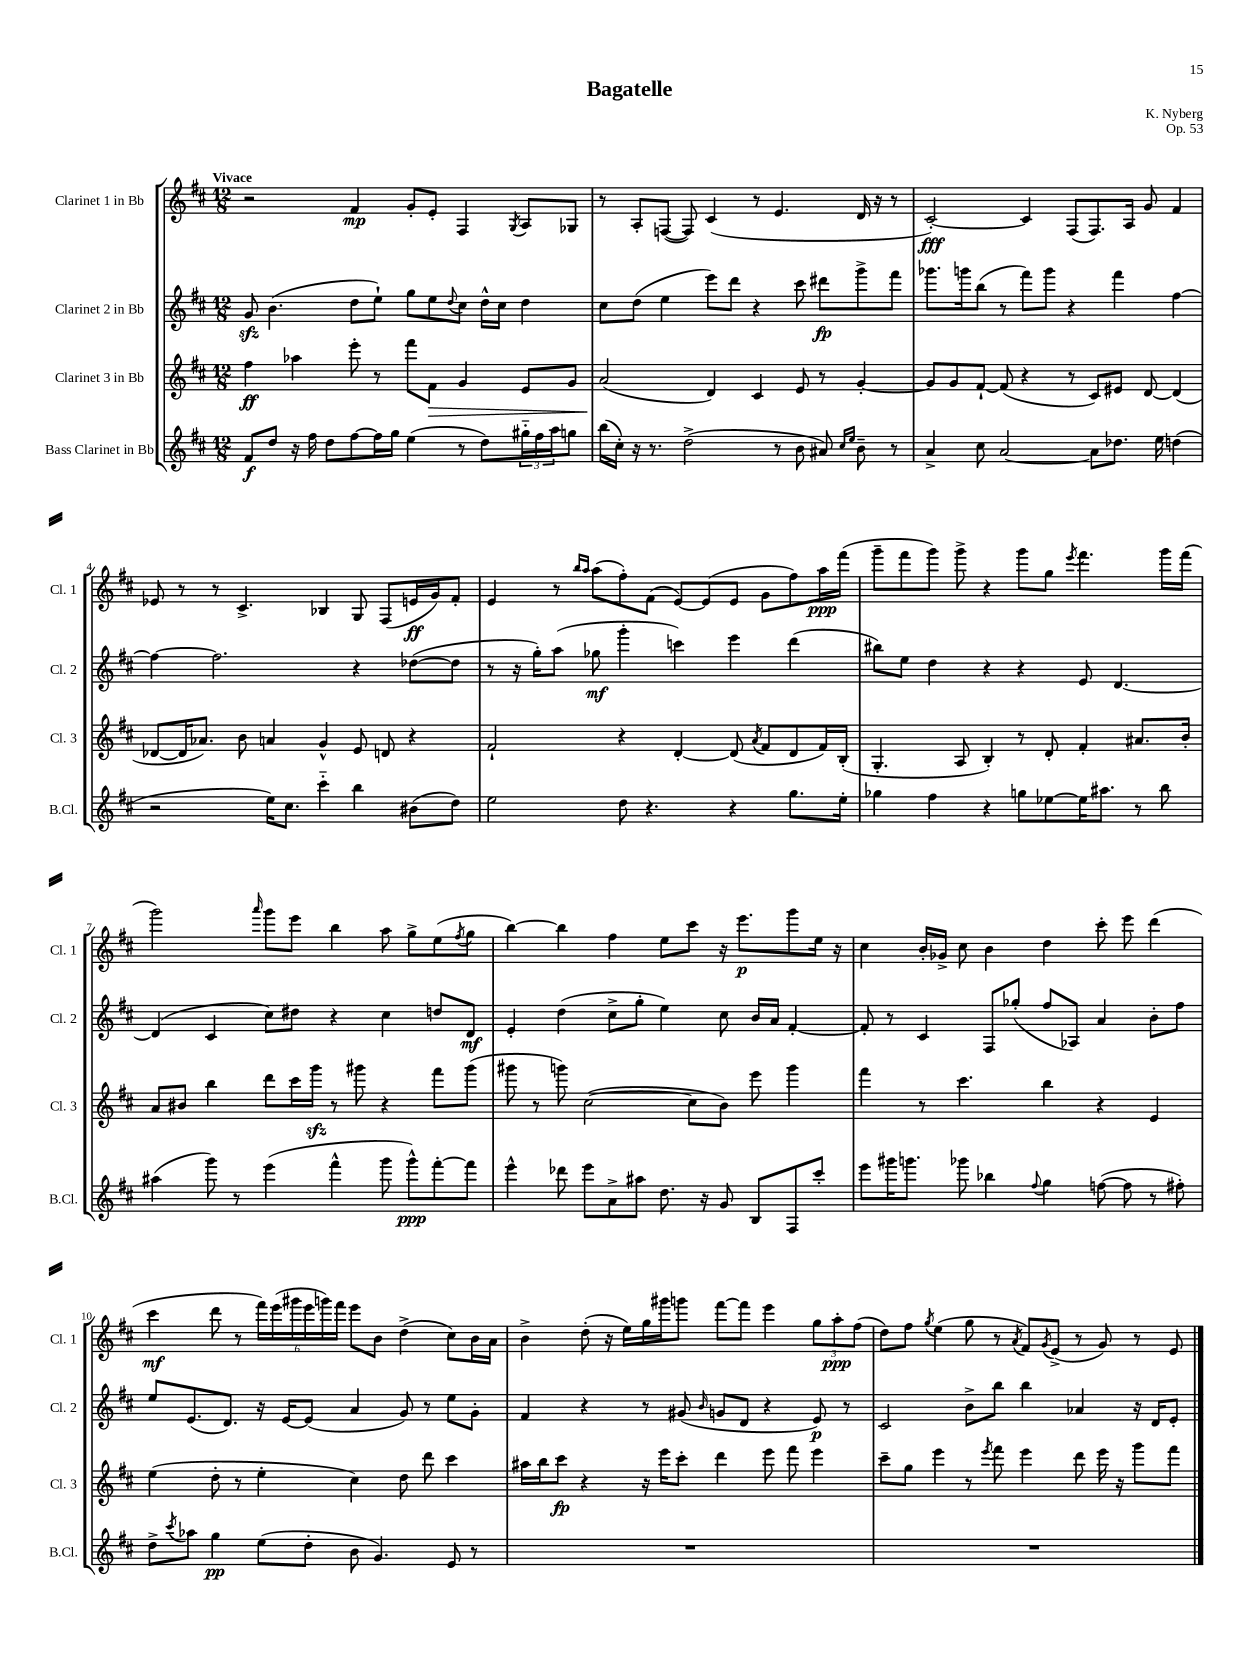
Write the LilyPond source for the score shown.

\header { title = "Bagatelle" composer = "K. Nyberg" opus = "Op. 53" }
<<
\new StaffGroup <<
\new Staff = "s0" \with { instrumentName = "Clarinet 1 in Bb" shortInstrumentName = "Cl. 1" } {
    \clef treble \key d \major \numericTimeSignature \time 12/8 \tempo "Vivace"
    r2 fis'4\mp g'8-. e'8-. fis4 \acciaccatura { g8 } a8 ges8 |
    r8 a8-. f8~( f8) cis'4( r8 e'4. d'16 r16 r8 |
    cis'2~-.\fff) cis'4 fis8( fis8.) a16 g'8 fis'4 |
    ees'8 r8 r8 cis'4.-> bes4 g8 fis8( e'16\ff g'16) fis'8-. |
    e'4 r8 \grace { b''16 a''16 } a''8( fis''8-.) fis'8( e'8~) e'8( e'8 g'8 fis''8) a''16\ppp fis'''16( |
    g'''8-- fis'''8 g'''8) g'''8-> r4 g'''8 g''8 \acciaccatura { e'''8 } fis'''4. g'''16 fis'''16( |
    g'''2) \grace { a'''16 } g'''8 e'''8 b''4 a''8 g''8-> e''8( \acciaccatura { fis''8 } g''8 |
    b''4~) b''4 fis''4 e''8 cis'''8 r16 e'''8.\p g'''8 e''16 r16 |
    cis''4 b'16-. ges'16-> cis''8 b'4 d''4 cis'''8-. e'''8 d'''4( |
    cis'''4\mf d'''8 r8 \tuplet 6/4 { fis'''16) e'''16( gis'''16 e'''16 g'''16) fis'''16 } e'''8 b'8 d''4->( cis''8) b'16 a'16 |
    b'4-> d''8-.( r16 e''16) g''16 gis'''16 g'''8 fis'''8~ fis'''8 e'''4 \tuplet 3/2 { g''8 a''8-.\ppp fis''8( } |
    d''8) fis''8 \acciaccatura { g''8 } e''4( g''8 r8 \acciaccatura { a'8 } fis'8) \acciaccatura { g'8 } e'8->( r8 g'8) r8 e'8 \bar "|." |
}
\new Staff = "s1" \with { instrumentName = "Clarinet 2 in Bb" shortInstrumentName = "Cl. 2" } {
    \clef treble \key d \major \numericTimeSignature \time 12/8
    g'8\sfz b'4.( d''8 e''8-!) g''8 e''8 \appoggiatura { d''8 } cis''8 d''16-^ cis''16 d''4 |
    cis''8 d''8( e''4 e'''8) d'''8 r4 cis'''8 dis'''8\fp g'''8-> fis'''8 |
    ges'''8. g'''16 b''8( r8 fis'''8) g'''8 r4 fis'''4 fis''4~ |
    fis''4~ fis''2. r4 des''8~( des''8 |
    r8 r16 g''16-.) a''8( ges''8\mf g'''4-. c'''4) e'''4 d'''4( |
    bis''8) e''8 d''4 r4 r4 e'8 d'4.~ |
    d'4( cis'4 cis''8) dis''8 r4 cis''4 d''8 d'8\mf |
    e'4-. d''4( cis''8-> g''8-. e''4) cis''8 b'16 a'16 fis'4~-. |
    fis'8-. r8 cis'4 fis8 ges''8-.( fis''8 aes8) a'4 b'8-. fis''8 |
    e''8 e'8.( d'8.) r16 e'16~ e'8( a'4 g'8) r8 e''8 g'8-. |
    fis'4 r4 r8 gis'8( \grace { b'16 } g'8 d'8 r4 e'8\p) r8 |
    cis'2 b'8-> b''8 b''4 aes'4 r16 d'16 e'8-. \bar "|." |
}
\new Staff = "s2" \with { instrumentName = "Clarinet 3 in Bb" shortInstrumentName = "Cl. 3" } {
    \clef treble \key d \major \numericTimeSignature \time 12/8
    fis''4\ff aes''4 e'''8-. r8 fis'''8 fis'8\> g'4 e'8 g'8 |
    a'2\!( d'4) cis'4 e'8 r8 g'4~-. |
    g'8 g'8 fis'8~-! fis'8( r4 r8 cis'8) eis'8 d'8~ d'4( |
    des'8~ des'16 aes'8.) b'8 a'4 g'4-^ e'8 d'8 r4 |
    fis'2-! r4 d'4~-. d'8( \acciaccatura { a'8 } fis'8 d'8 fis'16) b16-.( |
    g4.-. a8 b4-.) r8 d'8-. fis'4-. ais'8. b'16-. |
    a'8 bis'8 b''4 d'''8 cis'''16 g'''16\sfz r8 gis'''8 r4 fis'''8 gis'''8( |
    gis'''8 r8 g'''8) cis''2~( cis''8 b'8) e'''8 g'''4 |
    fis'''4 r8 cis'''4. b''4 r4 e'4 |
    e''4( d''8-. r8 e''4-. cis''4) d''8 d'''8 cis'''4 |
    ais''16 b''16 cis'''8\fp r4 r16 e'''16 cis'''8-. d'''4 e'''8 fis'''8 e'''4 |
    cis'''8-- g''8 e'''4 r8 \acciaccatura { e'''8 } fis'''8 e'''4 d'''8 e'''16 r16 g'''8 fis'''8 \bar "|." |
}
\new Staff = "s3" \with { instrumentName = "Bass Clarinet in Bb" shortInstrumentName = "B.Cl." } {
    \clef treble \key d \major \numericTimeSignature \time 12/8
    fis'8\f d''8 r16 fis''16 d''8 fis''8~ fis''16 g''16 e''4( r8 d''8) \tuplet 3/2 { gis''16-_ fis''16 a''16 } g''8 |
    b''16( cis''16-.) r16 r8. d''2->( r8 b'8 ais'8) \grace { cis''16 e''16 } b'8-- r8 |
    a'4-> cis''8 a'2~ a'8 des''8. e''16 d''4( |
    r2 e''16) cis''8. cis'''4-_ b''4 bis'8( d''8) |
    e''2 d''8 r4. r4 g''8. e''16-. |
    ges''4 fis''4 r4 g''8 ees''8~ ees''16 ais''8. r8 b''8 |
    ais''4( g'''8) r8 e'''4( fis'''4-^ g'''8 g'''8-^\ppp) fis'''8~-. fis'''8 |
    e'''4-^ des'''8 e'''8 a'8-> ais''8 d''8. r16 g'8 b8 fis8 cis'''8-. |
    e'''8 gis'''16 g'''8. ges'''8 bes''4 \appoggiatura { fis''8 } g''4 f''8~( f''8 r8 fis''8-.) |
    d''8-> \acciaccatura { cis'''8 } aes''8 g''4\pp e''8( d''8-. b'8 g'4.) e'8 r8 |
    R1. |
    R1. \bar "|." |
}
>>
>>
